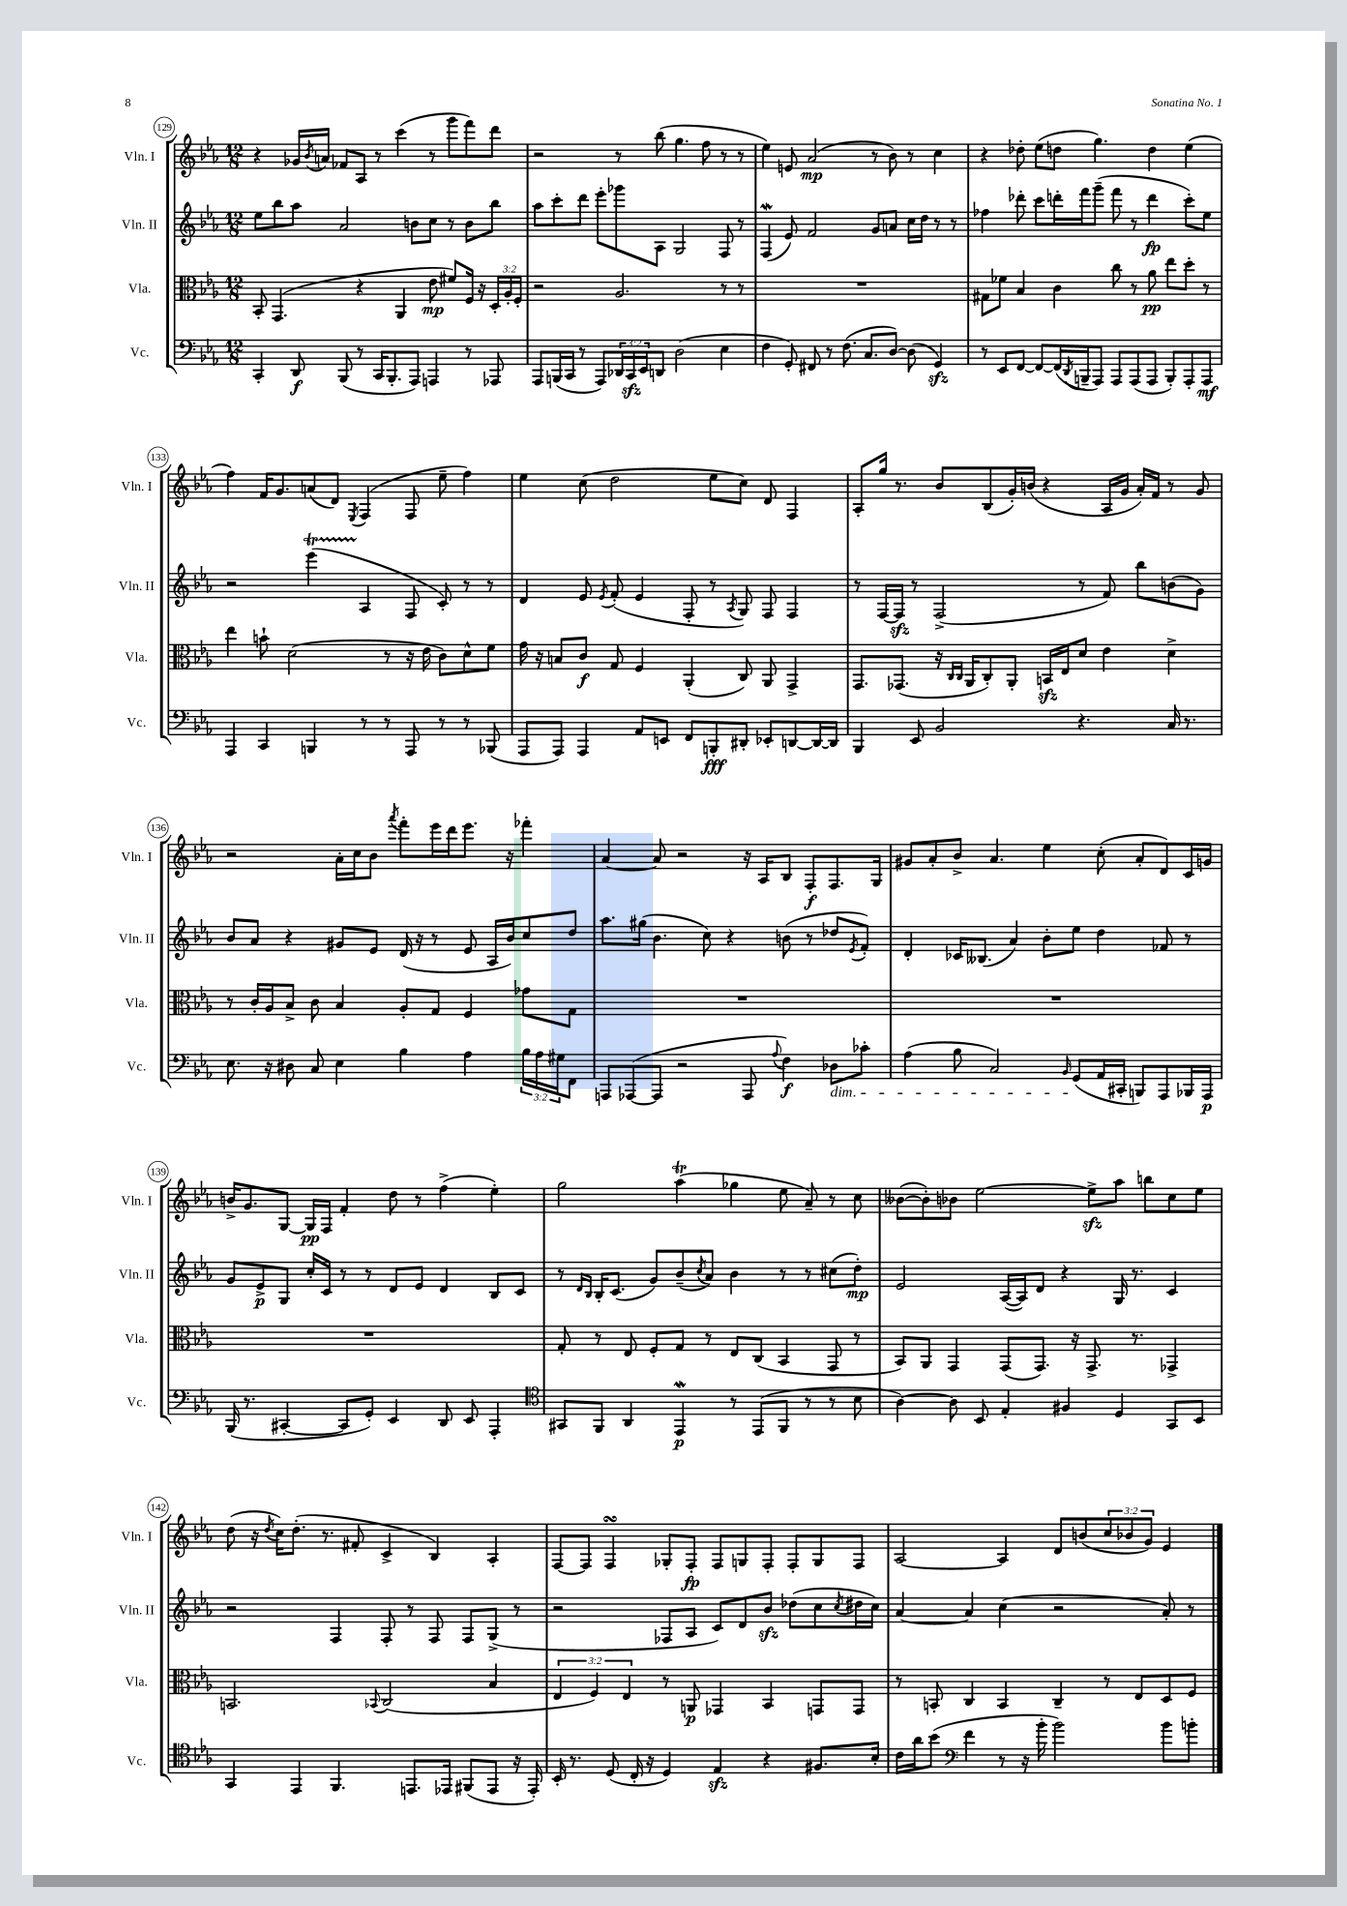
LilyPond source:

<<
\new StaffGroup <<
\new Staff = "s0" \with { instrumentName = "Vln. I" shortInstrumentName = "Vln. I" } {
    \clef treble \key ees \major \numericTimeSignature \time 12/8 \override Staff.TupletNumber.text = #tuplet-number::calc-fraction-text
    r4 ges'16 \acciaccatura { bes'8 } a'16 fes'8 aes8 r8 c'''4( r8 g'''8 f'''8) d'''8 |
    r2 r8 bes''8( g''4. f''8 r8 r8 |
    ees''4) e'8 aes'2\mp( r8 bes'8) r8 c''4 |
    r4 des''8-. ees''8( d''8 g''4.) d''4 ees''4( |
    f''4) f'16 g'8. a'8( d'8) \acciaccatura { ees8 } f4( f8 ees''8-- f''4) |
    ees''4 c''8( d''2 ees''8 c''8) d'8 f4 |
    aes8-. g''16 r8. bes'8 bes8( g'16-.) b'16( r4 aes16 g'16 aes'16-.) f'16 r8 g'8 |
    r2 aes'16-. c''16 bes'8 \acciaccatura { aes'''8 } f'''8-. ees'''16 d'''16 ees'''8. r16 fes'''4-. |
    aes'4~ aes'8 r2 r16 aes16 bes8 f8-.\f f8. g16 |
    gis'8 aes'8-. bes'8-> aes'4. ees''4 c''8-.( aes'8-. d'8) c'16 g'16 |
    b'16-> g'8. g8~ g16\pp f16 f'4-. d''8 r8 f''4->( ees''4-.) |
    g''2 aes''4\trill( ges''4 ees''8 aes'8--) r8 c''8 |
    beses'8~( beses'8-.) bes'8 ees''2~ ees''8->\sfz aes''8 b''8 c''8 ees''8 |
    d''8( r16 \acciaccatura { d''8 } c''16) d''8.-.( r8. fis'8-. c'4-> bes4) aes4-. |
    f8~ f8 f4\turn ges8-. f8-.\fp f8 g8 f8-. f8-. g8 f8 |
    aes2~ aes4 d'8 b'8( \tuplet 3/2 { c''8 bes'8 g'8) } ees'4 \bar "|." |
}
\new Staff = "s1" \with { instrumentName = "Vln. II" shortInstrumentName = "Vln. II" } {
    \clef treble \key ees \major \numericTimeSignature \time 12/8
    ees''8 bes''8 aes''8 aes'2 b'8 c''8 r8 b'8 bes''8 |
    aes''8 c'''8-. d'''8 ees'''8-. ges'''8 aes8 g2 f8 r8 |
    f4\mordent( ees'8) f'2 g'8 a'8 c''16 d''16 r8 r8 |
    fes''4 des'''8-. c'''8 d'''16-. f'''16 g'''8--( f'''8 r8 d'''4\fp c'''8-.) ees''8 |
    r2 ees'''4\startTrillSpan( aes4\stopTrillSpan f8 c'8-.) r8 r8 |
    d'4 ees'8 \acciaccatura { ees'8 } f'8-.( ees'4 f8-. r8 \acciaccatura { aes8 } g8) f8 f4 |
    r8 f16~ f16\sfz r8 f2->( r8 f'8) bes''8 b'8( g'8) |
    bes'8 aes'8 r4 gis'8 ees'8 d'16( r16 r8 ees'8 aes16 bes'16) c''8 d''8 |
    aes''8. gis''16( bes'4. c''8) r4 b'8( r8 des''8 \acciaccatura { ees'8 } f'8-.) |
    d'4-. ces'16 beses8.( aes'4) bes'8-. ees''8 d''4 fes'8 r8 |
    g'8 ees'8->\p g8 c''16-. c'16 r8 r8 d'8 ees'8 d'4 bes8 c'8 |
    r8 \grace { d'16 bes16 } bes16-. c'8.( g'8) bes'8--( \acciaccatura { c''8 } aes'8) bes'4 r8 r8 cis''8( d''8-.\mp) |
    ees'2 aes16~( aes16) d'8 r4 g16 r8. c'4 |
    r2 f4 f8-. r8 f8 f8 g8->( r8 |
    r2 fes8 aes8 c'8) d'8 bes'8\sfz des''8( c''8 \acciaccatura { c''8 } dis''16 c''16) |
    aes'4~ aes'4 c''4( r2 aes'8-.) r8 \bar "|." |
}
\new Staff = "s2" \with { instrumentName = "Vla." shortInstrumentName = "Vla." } {
    \clef alto \key ees \major \numericTimeSignature \time 12/8 \override Staff.TupletNumber.text = #tuplet-number::calc-fraction-text
    bes,8-. g,4.( r4 aes,4 ees'8\mp fis'8) f16 r16 \tuplet 3/2 { d16-. aes16-. f16-. } |
    r2 aes2. r8 r8 |
    R1. |
    gis8 fes'8 bes4 c'4 c''8 r8 aes'8\pp ees''8 d''8-. r8 |
    ees''4 b'8-! d'2( r8 r16 ees'16 c'8) d'8-^ f'8 |
    g'16 r16 b8 c'8\f g8 f4 aes,4-.( c8) aes,8 g,4-> |
    g,8. ges,8.( r16 \grace { c16 c16 } aes,16 c8-.) aes,8-. b,16\sfz ees16 d'8 ees'4 d'4-> |
    r8 c'16-. aes16 bes8-> c'8 bes4 aes8-. g8 f4 ges'8 g8 |
    R1. |
    R1. |
    R1. |
    g8-. r8 ees8 f8-. g8 r8 ees8 c8( bes,4 g,8 r8 |
    bes,8) aes,8 g,4 g,8( g,8.) r16 g,8.-> r8. ges,4-> |
    b,2. \appoggiatura { bes,8 } c2( bes4 |
    \tuplet 3/2 { ees4 f4) ees4 } r8 a,8\p ges,4 bes,4 g,8 g,8 |
    r8 b,8-. c4 b,4 c4-- r8 ees8 d8 f8 \bar "|." |
}
\new Staff = "s3" \with { instrumentName = "Vc." shortInstrumentName = "Vc." } {
    \clef bass \key ees \major \numericTimeSignature \time 12/8 \override Staff.TupletNumber.text = #tuplet-number::calc-fraction-text
    c,4-. d,8\f bes,,8( r8 c,16 bes,,8.-. aes,,8) a,,4 r8 aes,,8 |
    aes,,8 b,,16( c,16 r8 aes,,8) \tuplet 3/2 { des,16 c,16\sfz ees,16 } d,8 d2( ees4 |
    f4 g,8-.) fis,8 r8 f8.( c8. d8~) d8( g,4\sfz) |
    r8 ees,8 f,8~ f,8~ f,16( \acciaccatura { d,8 } b,,16-- aes,,8) aes,,8 aes,,8( aes,,8 b,,8-.) aes,,8-. aes,,8\mf |
    aes,,4 c,4 b,,4 r8 r8 aes,,8 r8 r8 bes,,8( |
    aes,,8 aes,,8) aes,,4 aes,8 e,8 f,8 b,,8-.\fff dis,8-. ees,8-. d,8~ d,16~ d,16 |
    bes,,4 ees,8 bes,2 r4. c16 r8. |
    ees8. r16 dis8 c8 ees4 bes4 aes4 \tuplet 3/2 { bes16 aes16 gis16 } f,8 |
    a,,8 aes,,8~( aes,,8 r2 aes,,8 \appoggiatura { aes8 } f4\f) des8\dim ces'8-. |
    aes4( bes8 c2) \grace { bes,16 } g,8\!( aes,16 cis,16-. b,,8) aes,,8 bes,,16 aes,,16\p |
    bes,,16( r8. cis,4~-. cis,8 g,8-.) ees,4 d,8 ees,8 aes,,4-. |
    \clef tenor gis,8 f,8 aes,4 ees,4\mordent\p r8 ees,8( f,8 r8 r8 bes8 |
    aes4~) aes8 bes,8 ees4-. fis4 d4 g,8 bes,8 |
    g,4 ees,4 f,4. e,8. ees,16 fis,8( ees,8 r16 ees,16-.) |
    bes,16-. r8. d8( c16-. r16 d4) ees4\sfz r4 fis8. bes16-. |
    c'16 aes'16 bes'8( \clef bass f'4 r8 r16 bes'16-. bes'2) bes'8 b'8-. \bar "|." |
}
>>
>>
